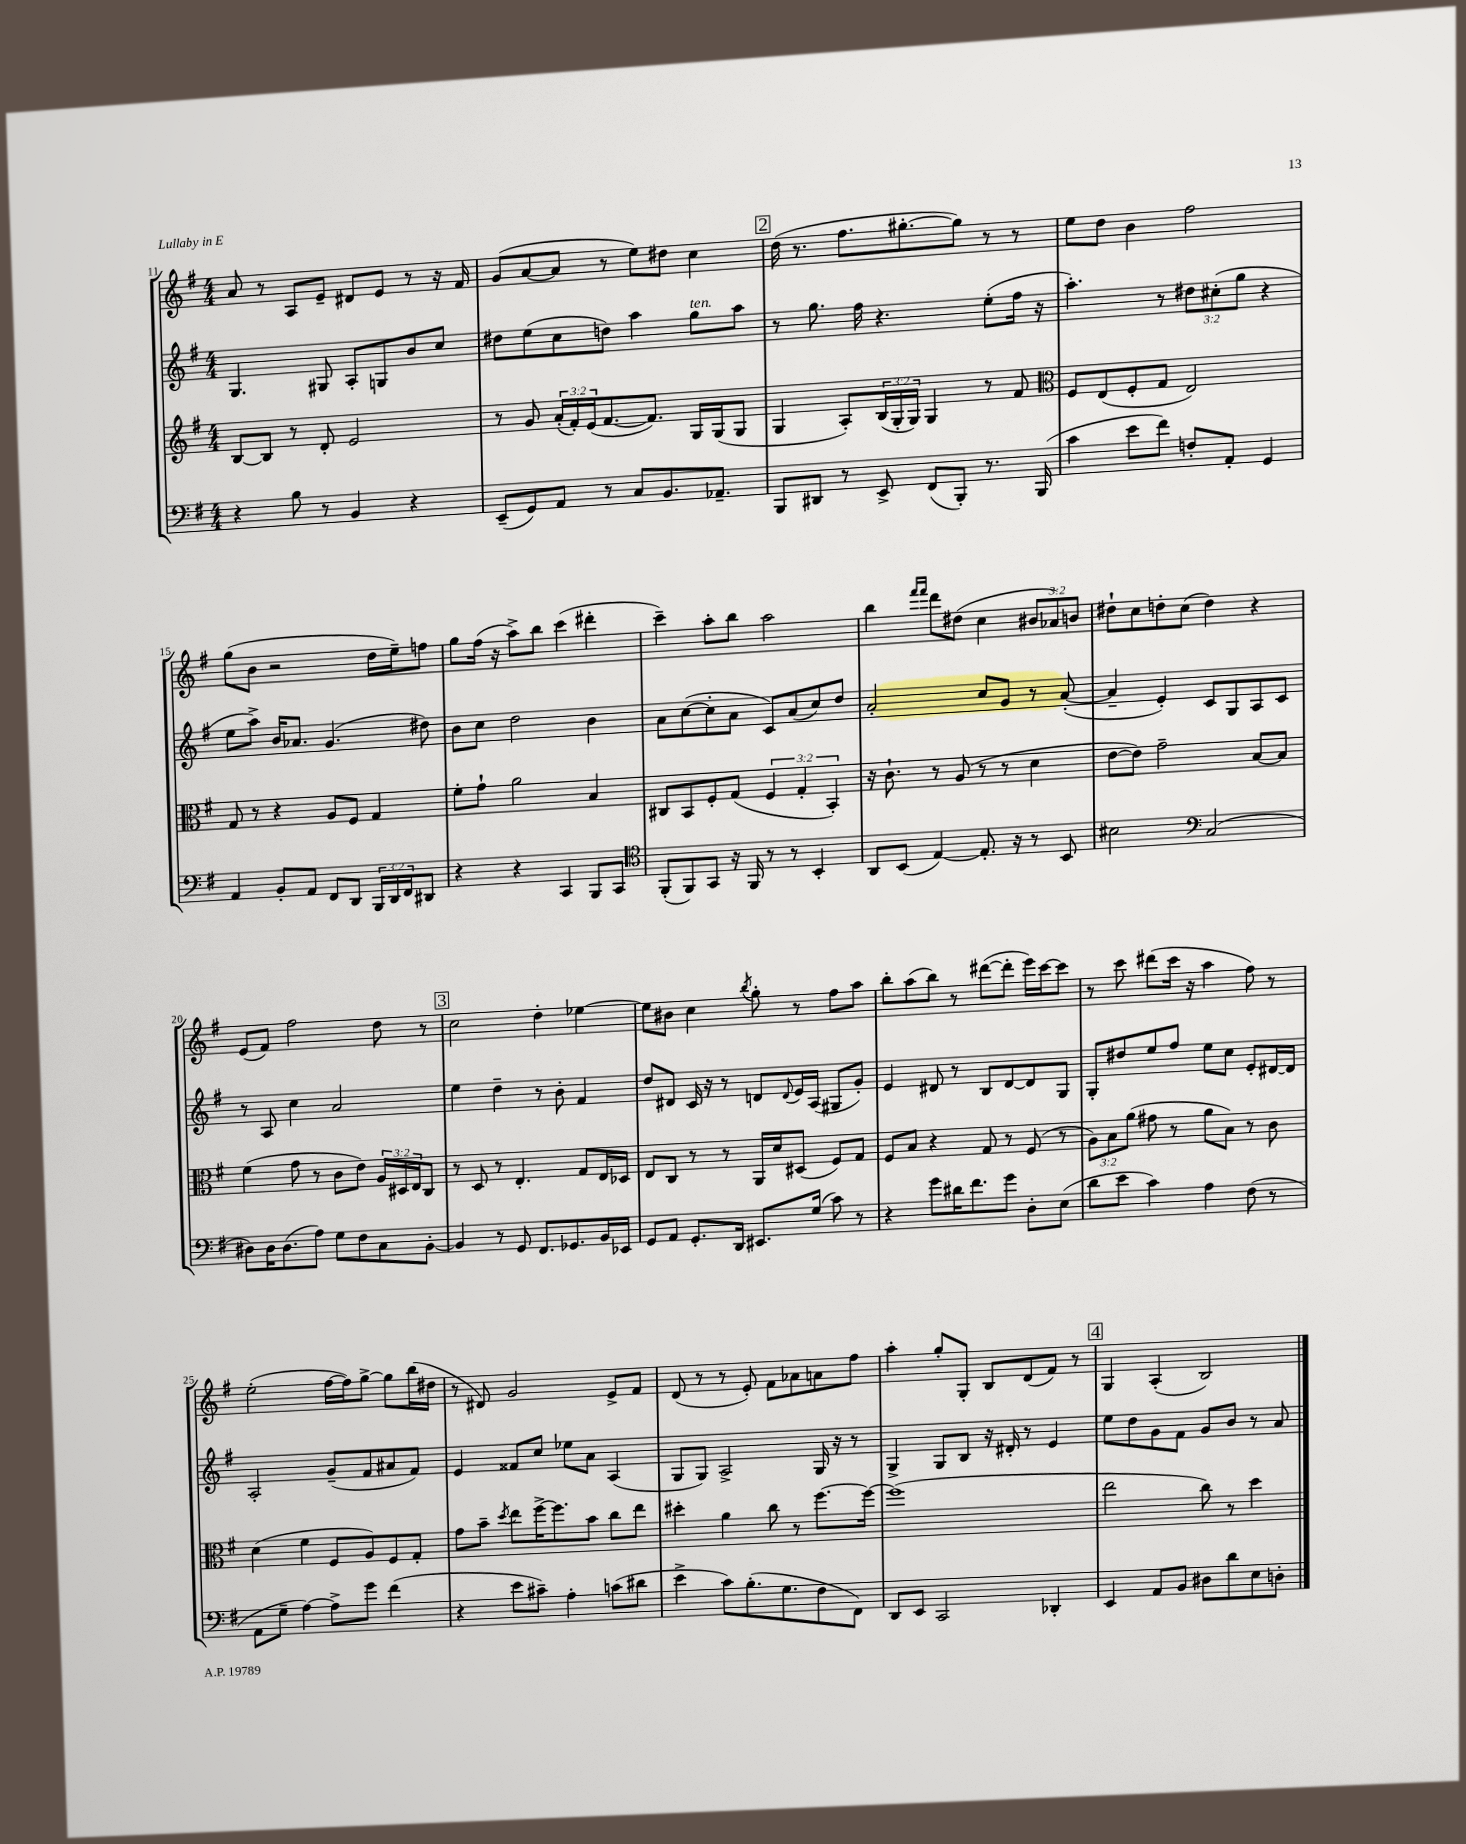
<<
\new StaffGroup <<
\new Staff = "s0" {
    \clef treble \key g \major \numericTimeSignature \time 4/4 \override Staff.TupletNumber.text = #tuplet-number::calc-fraction-text
    a'8 r8 a8 e'8-- dis'8 e'8 r8 r16 fis'16 |
    g'8( a'8~ a'8 r8 e''8) dis''8 c''4 |
    \mark \markup { \box "2" } d''16( r8. fis''8. gis''8.~-. gis''8) r8 r8 |
    e''8 d''8 b'4 fis''2 |
    g''8( b'8 r2 d''16 e''16--) f''8 |
    g''8 fis''16( r16 a''8->) b''8 c'''4( dis'''4-. |
    c'''4--) a''8-. b''8 a''2 |
    b''4 \grace { fis'''16 fis'''16 } d'''8 dis''8( c''4 \tuplet 3/2 { bis'8 aes'8) b'8 } |
    dis''8-! c''8 d''8-. c''8( d''4) r4 |
    e'8( fis'8) fis''2 d''8 r8 |
    \mark \markup { \box "3" } c''2 d''4-. ees''4~ |
    ees''8 bis'8 c''4 \acciaccatura { b''8 } g''8-. r8 fis''8 a''8 |
    b''8-. a''8( b''8) r8 dis'''8~( dis'''8-. e'''16) c'''16~ c'''8 |
    r8 c'''8 dis'''8( c'''16 r16 a''4 fis''8) r8 |
    e''2-.( fis''16~ fis''16) g''8~-> g''8 b''16( dis''16 |
    r8 dis'8) g'2 e'8-> fis'8 |
    d'8( r8 r8 e'8-.) fis'8 aes'8 a'8 fis''8 |
    a''4-. g''8-. g8-. b8 d'8( fis'8) r8 |
    \mark \markup { \box "4" } g4 a4-.( b2) \bar "|." |
}
\new Staff = "s1" {
    \clef treble \key g \major \numericTimeSignature \time 4/4 \override Staff.TupletNumber.text = #tuplet-number::calc-fraction-text
    g4. gis8 a8-. g8 b'8 c''8 |
    dis''8 e''8( c''8 d''8) a''4 g''8^\markup { \italic "ten." } a''8 |
    \mark \markup { \box "2" } r8 g''8. fis''16 r4. e''8-.( fis''16 r16 |
    a''4.-.) r8 \tuplet 3/2 { dis''8 cis''8-.( g''8 } r4 |
    e''8 a''8->) b'16 aes'8. g'4.( dis''8) |
    b'8 c''8 d''2 b'4 |
    a'8 c''8~( c''8-. a'8 c'8) a'8( c''8) d''8 |
    a'2-. c''8 g'8 r8 a'8~-.( |
    a'4-- e'4-.) c'8 g8 a8 c'8 |
    r8 a8 c''4 a'2 |
    \mark \markup { \box "3" } e''4 d''4-- r8 b'8-. fis'4 |
    d''8 dis'8 c'16 r16 r8 d'8 \appoggiatura { d'8 } e'16 a16( gis8 g'8-.) |
    e'4 dis'8 r8 b8 dis'8~ dis'8 g8 |
    g8-. dis''8 e''8 fis''8 e''8 c''8 e'8-. dis'16~ dis'16 |
    a2-. g'8--( fis'8 ais'8 fis'8) |
    e'4 fisis'8 c''8 ees''8 a'8 a4( |
    g8 g8) a2-> g16 r16 r8 |
    g4-> g8 b8 r16 dis'16-. r8 e'4 |
    \mark \markup { \box "4" } e''8 d''8 g'8 fis'8 g'8 b'8 r8 a'8 \bar "|." |
}
\new Staff = "s2" {
    \clef treble \key g \major \numericTimeSignature \time 4/4 \override Staff.TupletNumber.text = #tuplet-number::calc-fraction-text
    b8~ b8 r8 d'8-. e'2 |
    r8 g'8 \tuplet 3/2 { a'16-.( fis'16-.) e'16( } fis'8.~ fis'8.) g16 g16( g8 |
    \mark \markup { \box "2" } g4 a8-.) \tuplet 3/2 { b16( g16-. g16) } g4 r8 fis'8 |
    \clef alto fis8 e8( fis8-. g8 e2) |
    g8 r8 r4 a8 fis8 g4 |
    fis'8-. g'8-! a'2 b4 |
    cis8 b,8 fis8-. g8( \tuplet 3/2 { fis4 g4-. b,4-.) } |
    r16 c'8.-! r8 a8( r8 r8 d'4 |
    e'8~ e'8) g'2-- b8~ b8 |
    fis'4( g'8 r8 c'8 e'8) \tuplet 3/2 { a16 dis16 e16 } c8 |
    \mark \markup { \box "3" } r8 d8 r8 e4.-. g8 e16 des16 |
    e8 c8 r8 r8 a,16 d'16 dis8( fis8) g8 |
    fis8 b8 r4 g8 r8 fis8( r8 |
    \tuplet 3/2 { a8) b8 a'8( } gis'8 r8 a'8 b8) r8 c'8 |
    d'4( fis'4 fis8 a8) fis8 g8-. |
    g'8 b'8-- \acciaccatura { d''8 } e''8 fis''16~-> fis''8. b'8 c''8 e''8 |
    dis''4-. a'4 c''8 r8 fis''8.~ fis''16~ |
    fis''1( |
    \mark \markup { \box "4" } e''2 c''8) r8 d''4 \bar "|." |
}
\new Staff = "s3" {
    \clef bass \key g \major \numericTimeSignature \time 4/4 \override Staff.TupletNumber.text = #tuplet-number::calc-fraction-text
    r4 b8 r8 b,4 r4 |
    e,8--( g,8) a,8 r8 c8 b,8. aes,8.-- |
    \mark \markup { \box "2" } b,,8 dis,8 r8 e,8-> fis,8( b,,8-.) r8. b,,16( |
    c'4 e'8 fis'8) f8-. a,8-. g,4 |
    a,4 b,8-. a,8 fis,8 d,8 \tuplet 3/2 { b,,16 d,16 fis,16 } dis,8 |
    r4 r4 c,4 b,,8 c,8 |
    \clef tenor fis,8-.( fis,8) g,8 r16 fis,16 r8 r8 b,4-. |
    a,8 b,8( e4~) e8.-. r16 r8 b,8 |
    bis2 \clef bass c2( |
    dis8) dis16 dis8.( a8) g8 fis8 c8 b,8~-. |
    \mark \markup { \box "3" } b,4 r8 g,8 fis,8. ges,8. b,16 ees,16 |
    g,8 a,8 g,8.-. d,16 eis,8. g16( c'8) r8 |
    r4 g'8 dis'16 fis'8. g'8 d8-. e8( |
    d'8 e'8 c'4) a4 fis8( r8 |
    a,8 g8-- a4~) a8-> g'8 fis'4( |
    r4 e'8 cis'8--) a4-. c'8( dis'8 |
    e'4-> c'8) b8.-.( g8. fis8 fis,8) |
    d,8 e,8 c,2 des,4-. |
    \mark \markup { \box "4" } e,4 a,8 b,8 dis8 d'8 e8 d8-. \bar "|." |
}
>>
>>
\layout { \context { \Score currentBarNumber = #11 } }
